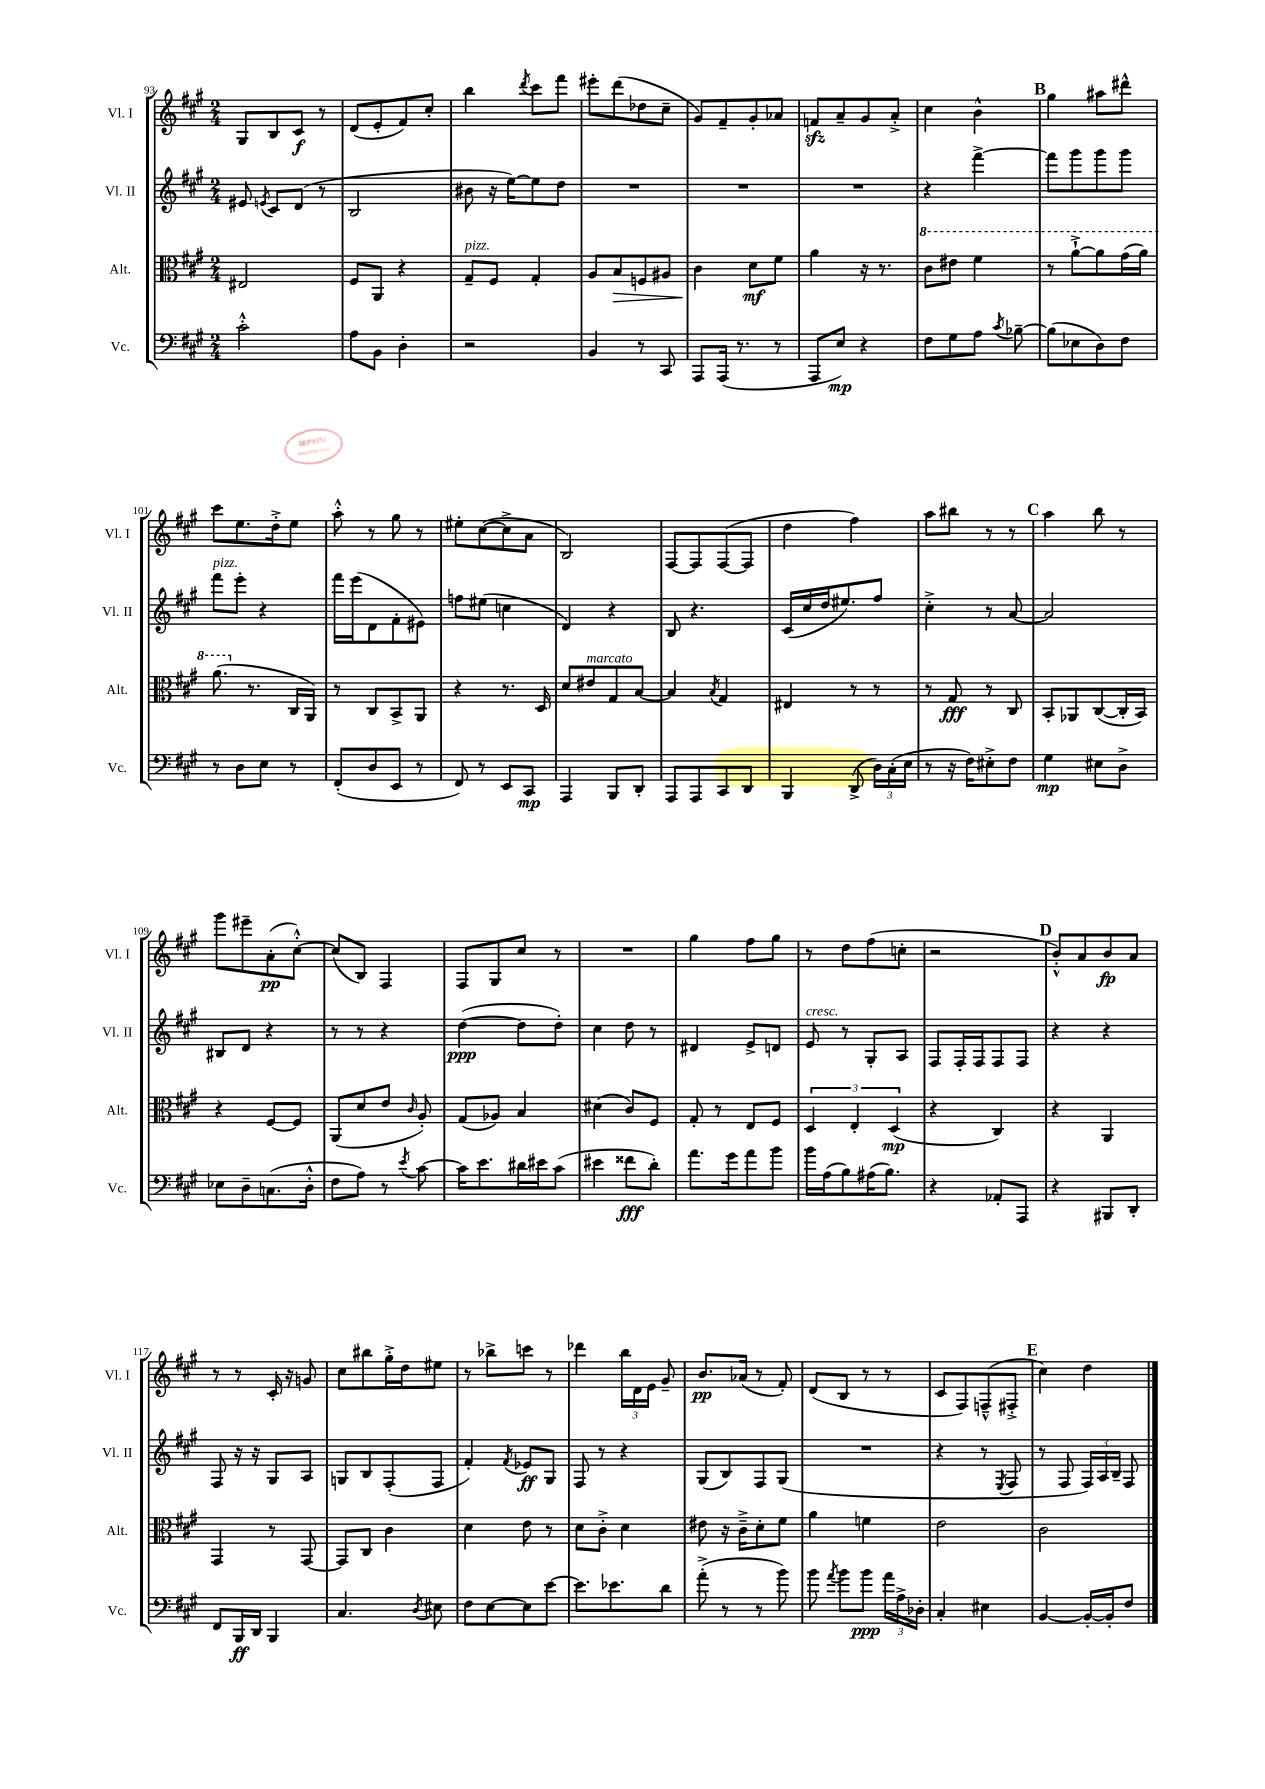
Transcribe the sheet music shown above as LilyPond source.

<<
\new StaffGroup <<
\new Staff = "s0" \with { instrumentName = "Vl. I" shortInstrumentName = "Vl. I" } {
    \clef treble \key a \major \numericTimeSignature \time 2/4
    \autoBeamOff gis8[ b8 cis'8]\f r8 |
    d'8[( e'8-. fis'8) cis''8]-. |
    b''4 \acciaccatura { d'''8 } cis'''8[ fis'''8] |
    eis'''8[-. d'''8( des''8 cis''8]-- |
    gis'8[) fis'8-- gis'8-. aes'8] |
    f'8[\sfz a'8-- gis'8 a'8]-.-> |
    cis''4 b'4-^ |
    \mark \markup { \bold "B" } gis''4 ais''8[ dis'''8]-^ |
    cis'''8[ e''8. d''16-.-> e''8] |
    a''8-.-^ r8 gis''8 r8 |
    eis''8[-. cis''8~( cis''8-> a'8] |
    b2) |
    fis8[~ fis8 fis8~( fis8] |
    d''4 fis''4) |
    a''8[ bis''8] r8 r8 |
    \mark \markup { \bold "C" } a''4 b''8 r8 |
    gis'''8[ eis'''8-- a'8-.\pp( cis''8]~-.-^) |
    cis''8[( b8]) fis4 |
    fis8[ gis8 cis''8] r8 |
    R2 |
    gis''4 fis''8[ gis''8] |
    r8 d''8[ fis''8( c''8]-. |
    r2 |
    \mark \markup { \bold "D" } b'8[-.-^) a'8 b'8\fp a'8] |
    r8 r8 cis'16-. r16 g'8 |
    cis''8[ bis''8 gis''16-.-> d''16 eis''8] |
    r8 bes''8[-> c'''8] r8 |
    des'''4 \tuplet 3/2 { b''16[ d'16 e'16] } gis'8-- |
    b'8.[\pp aes'16]( r8 fis'8-.) |
    d'8[( b8] r8 r8 |
    cis'8[ fis8) f8---^( fis8]-.-> |
    \mark \markup { \bold "E" } cis''4) d''4 \bar "|." |
}
\new Staff = "s1" \with { instrumentName = "Vl. II" shortInstrumentName = "Vl. II" } {
    \clef treble \key a \major \numericTimeSignature \time 2/4
    \autoBeamOff eis'8 \acciaccatura { e'8 } cis'8[ d'8]( r8 |
    b2 |
    bis'8 r16 e''16[~) e''8 d''8] |
    R2 |
    R2 |
    R2 |
    r4 fis'''4~-> |
    \mark \markup { \bold "B" } fis'''8[ gis'''8 gis'''8 gis'''8] |
    fis'''8[^\markup { \italic "pizz." } e'''8]-. r4 |
    fis'''16[ e'''16( d'8 fis'8-. eis'8]) |
    f''8[ eis''8]( c''4 |
    d'4) r4 |
    b8 r4. |
    cis'16[( cis''16 d''16 eis''8.) fis''8] |
    cis''4-.-> r8 a'8~ |
    \mark \markup { \bold "C" } a'2 |
    bis8[ d'8] r4 |
    r8 r8 r4 |
    d''4~\ppp( d''8[ d''8]-.) |
    cis''4 d''8 r8 |
    dis'4 e'8[-> d'8] |
    e'8^\markup { \italic "cresc." } r8 gis8[-. a8] |
    fis8[ fis16-. fis16 fis8 fis8] |
    \mark \markup { \bold "D" } r4 r4 |
    fis8 r16 r16 gis8[ a8] |
    g8[ b8 fis8-.( fis8] |
    fis'4-.) \acciaccatura { fis'8 } ees'8[\ff gis8] |
    fis8 r8 r4 |
    gis8[( b8) fis8 gis8]( |
    R2 |
    r4 r8 \acciaccatura { e8 } fis8 |
    \mark \markup { \bold "E" } r8 fis8 \tuplet 3/2 { fis16[) a16 b16]-- } fis8 \bar "|." |
}
\new Staff = "s2" \with { instrumentName = "Alt." shortInstrumentName = "Alt." } {
    \clef alto \key a \major \numericTimeSignature \time 2/4
    \autoBeamOff eis2 |
    fis8[ a,8] r4 |
    gis8[--^\markup { \italic "pizz." } fis8] gis4-. |
    a8[ b8\> f8 ais8] |
    cis'4\! d'8[\mf fis'8] |
    a'4 r16 r8. |
    \ottava #1 cis''8[ eis''8] fis''4 |
    \mark \markup { \bold "B" } r8 a''8[~-!-> a''8 gis''16( a''16]) |
    a''8.( \ottava #0 r8. cis16[ a,16]) |
    r8 cis8[ b,8-> a,8] |
    r4 r8. d16 |
    d'8[ eis'8^\markup { \italic "marcato" } gis8 b8]~ |
    b4 \acciaccatura { b8 } gis4 |
    eis4 r8 r8 |
    r8 gis8\fff r8 cis8 |
    \mark \markup { \bold "C" } b,8[-. aes,8 cis8~( cis16-. b,16]) |
    r4 fis8[~ fis8] |
    a,8[( d'8 e'8] \grace { cis'16 } a8-.) |
    gis8[( aes8]) b4 |
    dis'4( cis'8[) fis8] |
    gis8-. r8 e8[ fis8] |
    \tuplet 3/2 { d4 e4-. d4\mp( } |
    r4 cis4) |
    \mark \markup { \bold "D" } r4 a,4 |
    gis,4 r8 gis,8~ |
    gis,8[ cis8] cis'4 |
    d'4 e'8 r8 |
    d'8[ cis'8]-.-> d'4 |
    eis'8 r16 cis'16[---> d'8-. fis'8] |
    a'4 f'4 |
    e'2 |
    \mark \markup { \bold "E" } cis'2 \bar "|." |
}
\new Staff = "s3" \with { instrumentName = "Vc." shortInstrumentName = "Vc." } {
    \clef bass \key a \major \numericTimeSignature \time 2/4
    \autoBeamOff cis'2-.-^ |
    a8[ b,8] d4-. |
    r2 |
    b,4 r8 cis,8 |
    a,,8[ a,,16]( r8. r8 |
    a,,8[ e8]\mp) r4 |
    fis8[ gis8 a8] \acciaccatura { cis'8 } bes8~-- |
    \mark \markup { \bold "B" } bes8[( ees8 d8) fis8] |
    r8 d8[ e8] r8 |
    fis,8[-.( d8 e,8] r8 |
    fis,8) r8 e,8[ cis,8]\mp |
    a,,4 b,,8[ d,8]-. |
    a,,8[ a,,8 cis,8 d,8] |
    b,,4 d,8->( \tuplet 3/2 { d16[) cis16-.( e16] } |
    r8 r16 fis16[) eis8-.-> fis8] |
    \mark \markup { \bold "C" } gis4\mp eis8[ d8]-> |
    ees8[ d8-- c8.( d16]-.-^ |
    fis8[ a8]) r8 \acciaccatura { e'8 } cis'8~ |
    cis'16[ e'8. dis'16 eis'16 cis'8]( |
    eis'4 fisis'8[\fff d'8]-.) |
    a'8.[ gis'16 a'8 b'8] |
    b'16[ a16( b8) ais16( b8.]) |
    r4 aes,8[-. a,,8] |
    \mark \markup { \bold "D" } r4 bis,,8[ d,8]-. |
    fis,8[ b,,16\ff d,16] b,,4 |
    cis4. \acciaccatura { d8 } eis8 |
    fis8[ e8~ e8 e'8]~ |
    e'8.[ ees'8. d'8] |
    a'8-.->( r8 r8 b'8) |
    b'8 \acciaccatura { a'8 } b'8[ b'8]\ppp \tuplet 3/2 { a'16[ a16-> des16]-. } |
    cis4-. eis4 |
    \mark \markup { \bold "E" } b,4~ b,16[~-. b,16-. fis8] \bar "|." |
}
>>
>>
\layout { \context { \Score currentBarNumber = #93 } }
